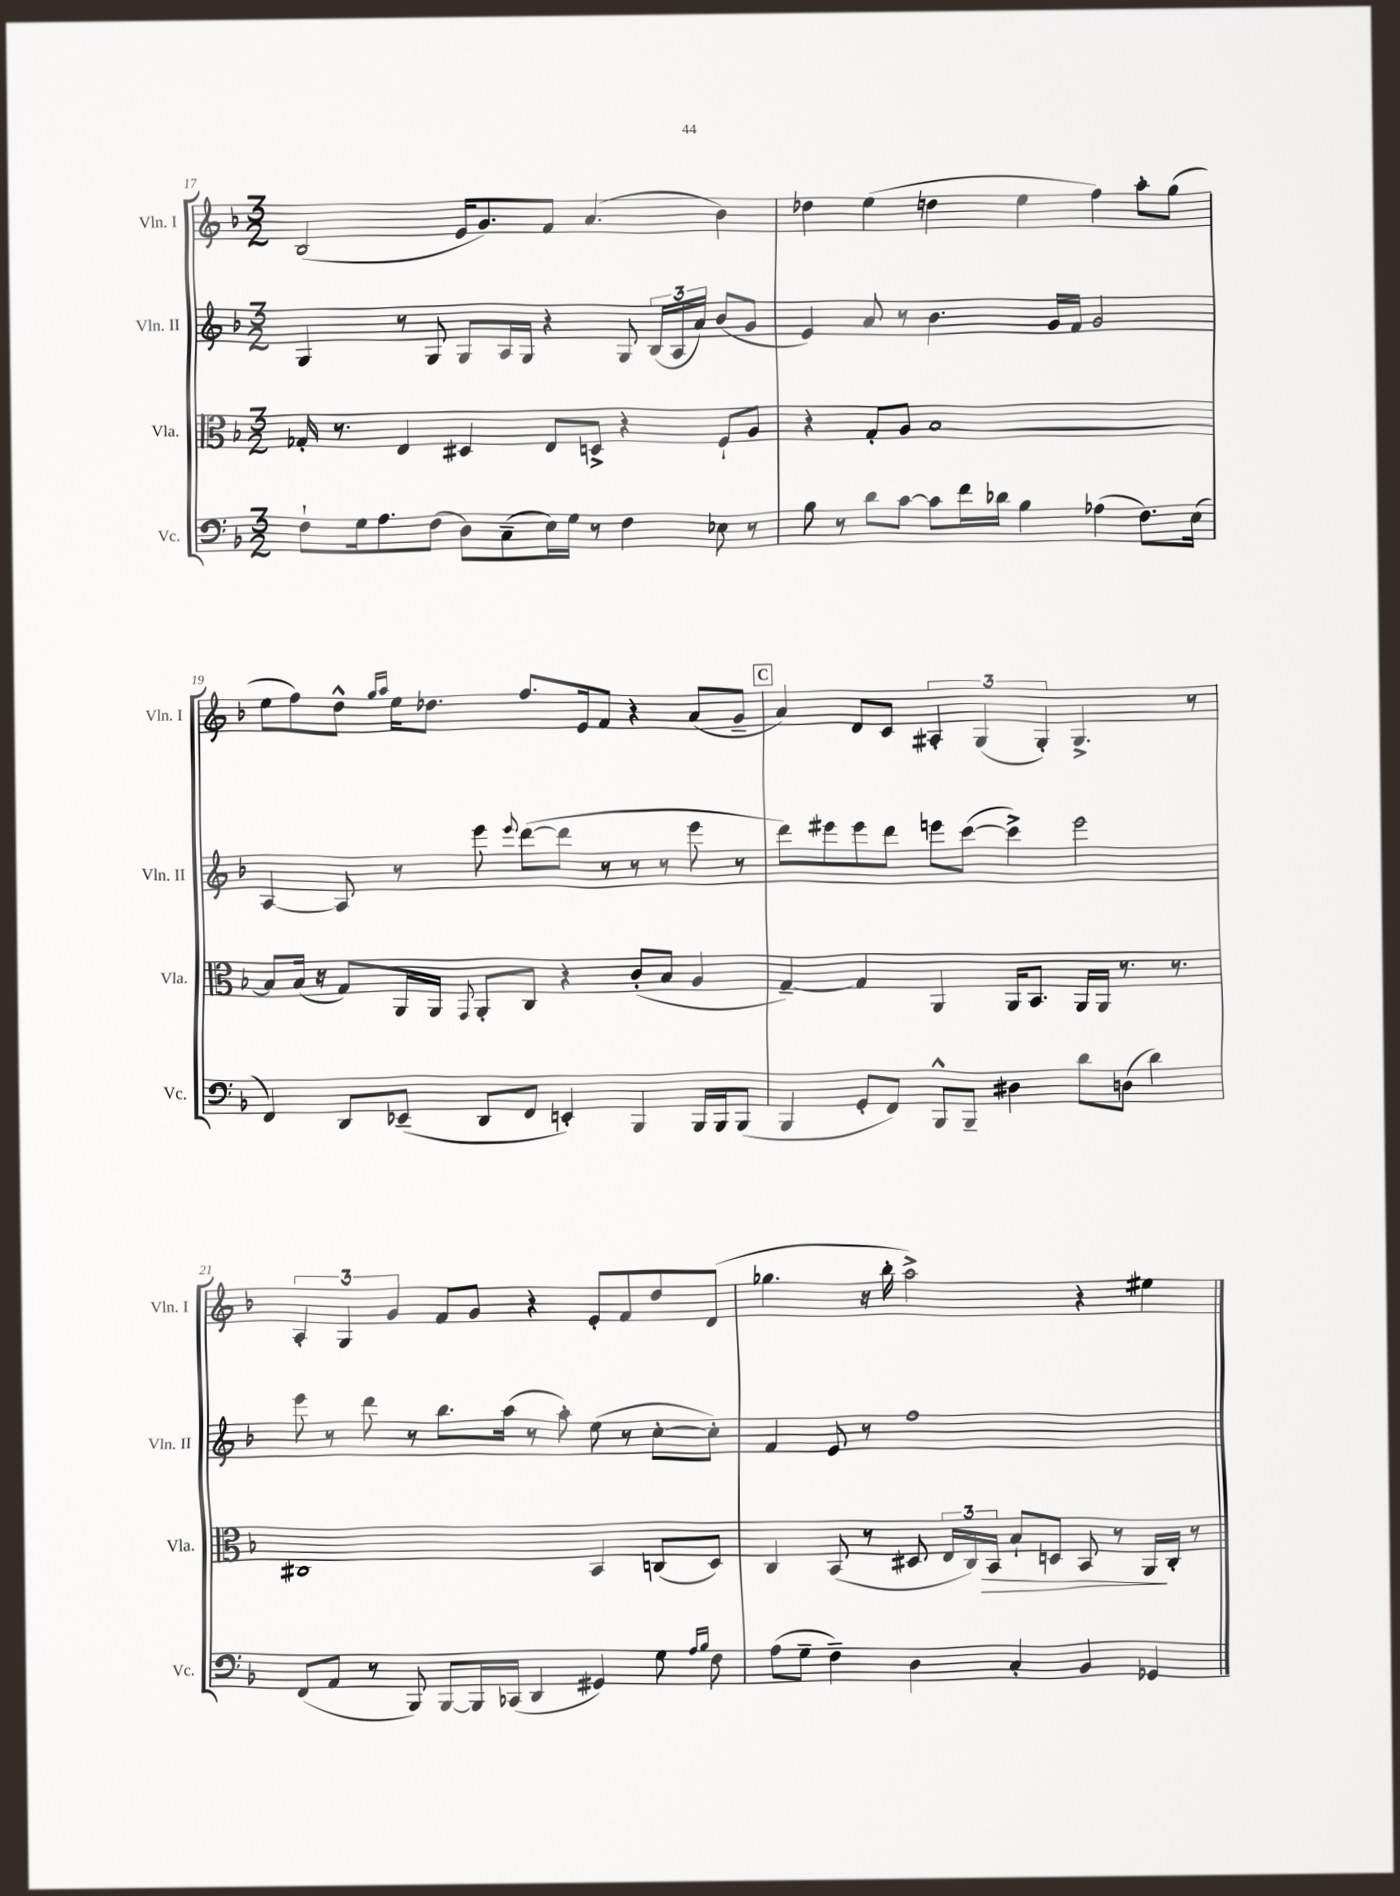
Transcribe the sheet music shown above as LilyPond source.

<<
\new StaffGroup <<
\new Staff = "s0" \with { instrumentName = "Vln. I" shortInstrumentName = "Vln. I" } {
    \clef treble \key f \major \numericTimeSignature \time 3/2
    \autoBeamOff bes2( e'16[ g'8.) f'8] a'4.( bes'4) |
    des''4 e''4( d''4 e''4 f''4) a''8[-. g''8]( |
    e''8[ f''8) d''8]-^ \grace { g''16[ a''16] } e''16[ des''8.] f''8.[ e'16 f'8] r4 a'8[( g'8]-- |
    \mark \markup { \box "C" } a'4) d'8[ c'8] \tuplet 3/2 { ais4-. g4( g4-.) } g4.-> r8 |
    \tuplet 3/2 { a4-. g4 g'4 } f'8[ g'8] r4 e'8[-. f'8 d''8 d'8]( |
    ges''4. r16 bes''16-. a''2->) r4 eis''4 \bar "|." |
}
\new Staff = "s1" \with { instrumentName = "Vln. II" shortInstrumentName = "Vln. II" } {
    \clef treble \key f \major \numericTimeSignature \time 3/2
    \autoBeamOff g4 r8 g8 g8[ a16 g16] r4 g8 \tuplet 3/2 { bes16[( a16 a'16]) } bes'8[( g'8] |
    e'4) a'8 r8 bes'4. g'16[ f'16] g'2 |
    a4~ a8 r8 e'''8 \appoggiatura { e'''8 } d'''8[~( d'''8] r8 r8 r8 e'''8 r8 |
    \mark \markup { \box "C" } d'''8[) eis'''8 eis'''8 d'''8] e'''8[ c'''8]~( c'''4->) e'''2 |
    e'''8 r8 d'''8 r8 bes''8.[ a''16]( r8 a''8-.) e''8( r8 c''8[~-. c''8]-.) |
    f'4 e'8 r8 f''1 \bar "|." |
}
\new Staff = "s2" \with { instrumentName = "Vla." shortInstrumentName = "Vla." } {
    \clef alto \key f \major \numericTimeSignature \time 3/2
    \autoBeamOff ges16-. r8. e4 dis4 e8[ d8]-> r4 f8[-! a8] |
    r4 g8[-. a8] bes1~ |
    bes8[ bes16]( r16 g8[) a,16 a,16] \appoggiatura { g,8 } a,8[-. c8] r4 c'8[-.( bes8] a4 |
    \mark \markup { \box "C" } g4~--) g4 a,4 a,16[ bes,8.] a,16[ a,16] r8. r8. |
    cis1 bes,4 c8[( d8]) |
    c4 bes,8( r8 dis8 \tuplet 3/2 { e16[ c16) bes,16]\> } bes8[-! d8] bes,8 r8 a,16[\! c16]-. r8 \bar "|." |
}
\new Staff = "s3" \with { instrumentName = "Vc." shortInstrumentName = "Vc." } {
    \clef bass \key f \major \numericTimeSignature \time 3/2
    \autoBeamOff f8[-! g16 a8. f8]( d8[) c8--( e16) g16] r8 f4 ees8 r8 |
    bes8 r8 d'8[ c'8]~ c'8[ f'16 des'16] bes4 aes4( f8.[) e16]( |
    f,4) d,8[ ees,8]--( d,8[ f,8] e,4-.) bes,,4 bes,,16[ bes,,16 bes,,8]( |
    \mark \markup { \box "C" } bes,,4 g,8[-. f,8]) bes,,8[-^ bes,,8]-- dis4 d'8[ d8]( d'4) |
    f,8[( a,8] r8 bes,,8) bes,,8[~ bes,,16 ces,16]( d,4 gis,4) g8 \grace { a16[ bes16] } f8 |
    a8[( g8]-- f4--) d4 c4-. bes,4 ges,4 \bar "|." |
}
>>
>>
\layout { \context { \Score currentBarNumber = #17 } }
